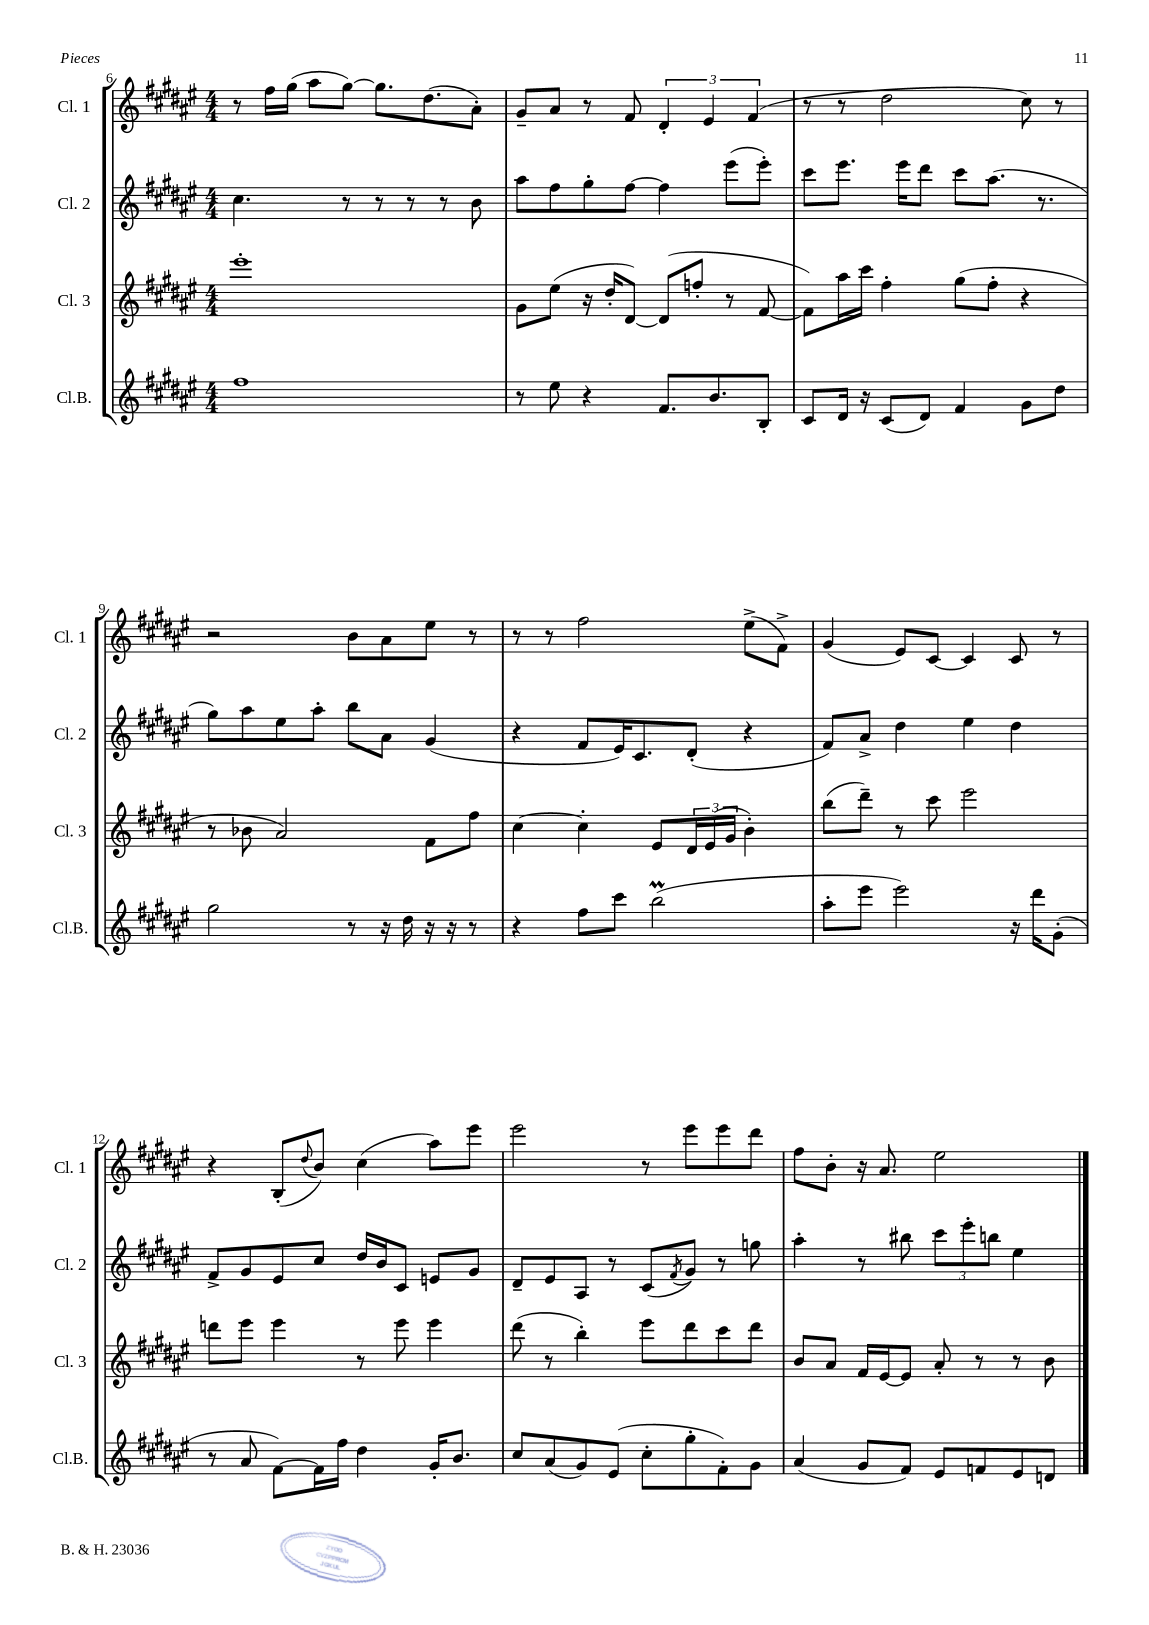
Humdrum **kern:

**kern	**kern	**kern	**kern
*part4	*part3	*part2	*part1
*staff4	*staff3	*staff2	*staff1
*I"Cl.B.	*I"Cl. 3	*I"Cl. 2	*I"Cl. 1
*I'Cl.B.	*I'Cl. 3	*I'Cl. 2	*I'Cl. 1
*clefG2	*clefG2	*clefG2	*clefG2
*k[f#c#g#d#a#e#]	*k[f#c#g#d#a#e#]	*k[f#c#g#d#a#e#]	*k[f#c#g#d#a#e#]
*M4/4	*M4/4	*M4/4	*M4/4
=6	=6	=6	=6
1ff#	1eee#'	4.cc#\	8r
.	.	.	16ff#\LL
.	.	.	(16gg#\JJ
.	.	.	8aa#\L
.	.	8r	[8gg#\J)
.	.	8r	8.gg#\L]
.	.	8r	.
.	.	.	(8.dd#\
.	.	8r	.
.	.	8b\	8a#'\J)
=7	=7	=7	=7
8r	8g#\L	8aa#\L	8g#~/L
8ee#\	(8ee#\J	8ff#\	8a#/J
4r	16r	8gg#'\	8r
.	16dd#'/KL	.	.
.	[8d#/J)	[8ff#\J	8f#/
8.f#/L	(8d#/L]	4ff#\]	6d#'/
.	8ffn'/J	.	.
.	.	.	6e#/
8.b/	.	.	.
.	8r	(8eee#\L	.
.	.	.	(6f#/
8B'/J	[8f#/	8eee#'\J)	.
=8	=8	=8	=8
8c#/L	8f#\L])	8ccc#\L	8r
16d#/Jk	16aa#\L	8.eee#\J	8r
16r	16ccc#\JJ	.	.
(8c#/L	4ff#'\	.	2dd#\
.	.	16eee#\KL	.
8d#/J)	.	8ddd#\J	.
4f#/	(8gg#\L	8ccc#\L	.
.	8ff#'\J	(8.aa#\J	.
8g#\L	4r	.	8cc#\)
.	.	8.r	.
8dd#\J	.	.	8r
!!LO:LB:g=z
=9	=9	=9	=9
2gg#\	8r	8gg#\L)	2r
.	8b-X\	8aa#\	.
.	2a#/)	8ee#\	.
.	.	8aa#'\J	.
8r	.	8bb\L	8b\L
16r	.	8a#\J	8a#\
16dd#\	.	.	.
16r	8f#\L	(4g#/	8ee#\J
16r	.	.	.
8r	8ff#\J	.	8r
=10	=10	=10	=10
4r	[4cc#\	4r	8r
.	.	.	8r
8ff#\L	4cc#'\]	8f#/L	2ff#\
8ccc#\J	.	16e#/K)	.
.	.	8.c#/	.
(2bbM\	8e#/L	.	.
.	24d#/L	(8d#'/J	.
.	(24e#/	.	.
.	24g#/JJ	.	.
.	4b'\)	4r	(8ee#^\L
.	.	.	8f#^\J)
=11	=11	=11	=11
8aa#'\L	(8bb\L	8f#/L)	(4g#/
8eee#\J	8ddd#~\J)	8a#^/J	.
2eee#\)	8r	4dd#\	8e#/L)
.	8ccc#\	.	[8c#/J
.	2eee#\	4ee#\	4c#/]
16r	.	4dd#\	8c#/
16ddd#\KL	.	.	.
(8g#'\J	.	.	8r
!!LO:LB:g=z
=12	=12	=12	=12
8r	8dddn\L	8f#^/L	4r
8a#/	8eee#\J	8g#/	.
[8f#\L)	4eee#\	8e#/	(8B'/L
.	.	.	8qqdd#/
16f#\L]	.	8cc#/J	8b/J)
16ff#\JJ	.	.	.
4dd#\	8r	16dd#/LL	(4cc#\
.	.	16b/J	.
.	8eee#\	8c#/J	.
16g#'/KL	4eee#\	8en/L	8aa#\L)
8.b/J	.	.	.
.	.	8g#/J	8eee#\J
=13	=13	=13	=13
8cc#/L	(8ddd#\	8d#~/L	2eee#\
(8a#/	8r	8e#/	.
8g#/)	4bb'\)	8A#/J	.
(8e#/J	.	8r	.
8cc#'\L	8eee#\L	(8c#/L	8r
.	.	8qf#/	.
8gg#'\	8ddd#\	8g#/J)	8eee#\L
8f#'\)	8ccc#\	8r	8eee#\
8g#\J	8ddd#\J	8ggn\	8ddd#\J
=14	=14	=14	=14
(4a#/	8b/L	4aa#'\	8ff#\L
.	8a#/J	.	8b'\J
8g#/L	16f#/LL	8r	16r
.	[16e#/J	.	8.a#/
8f#/J)	8e#/J]	8bb#X\	.
8e#/L	8a#'/	12ccc#\L	2ee#\
.	.	12eee#'\	.
8fn/	8r	.	.
.	.	12bbn\J	.
8e#/	8r	4ee#\	.
8dn/J	8b\	.	.
==	==	==	==
*-	*-	*-	*-
